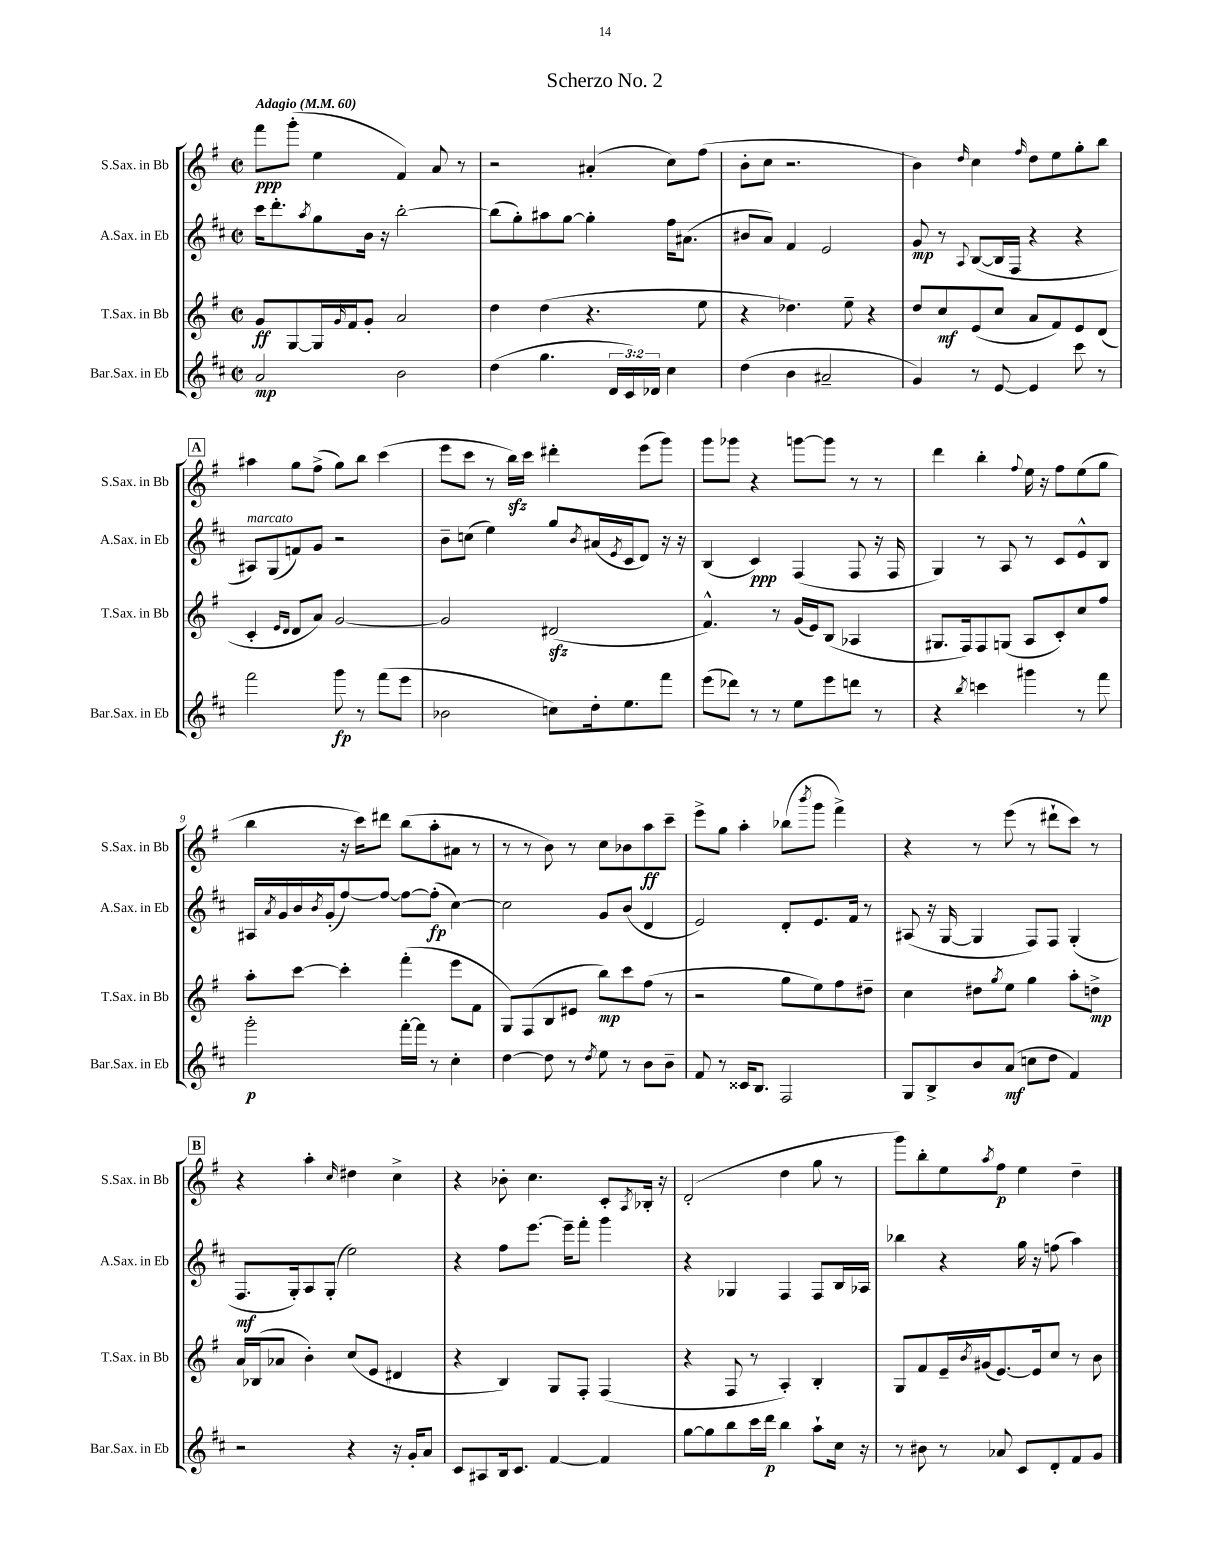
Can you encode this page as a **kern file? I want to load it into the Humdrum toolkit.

**kern	**kern	**kern	**kern
*staff4	*staff3	*staff2	*staff1
*clefG2	*clefG2	*clefG2	*clefG2
*k[f#c#]	*k[f#]	*k[f#c#]	*k[f#]
*M2/2	*M2/2	*M2/2	*M2/2
*met(c|)	*met(c|)	*met(c|)	*met(c|)
*MM60	*MM60	*MM60	*MM60
2a	8g	16ccc#	8fff#
.	.	8.ddd'	.
.	[8G	.	(8ggg'
.	.	8qaa	.
.	16G]	8gg	4ee
.	16qqg	.	.
.	16f#	.	.
.	8g'	16b	.
.	.	16r	.
2b	2a	[2bb'	4f#)
.	.	.	8a
.	.	.	8r
=	=	=	=
(4dd	4dd	(8bb]	2r
.	.	8gg')	.
4.gg	(4dd	8aa#	.
.	.	[8gg	.
.	4.r	4gg']	(4a#'
24d	.	.	.
24c#)	.	.	.
24d-	.	.	.
4cc#	.	16ff#	8cc)
.	.	(8.a#	.
.	8ee	.	(8ff#
=	=	=	=
(4dd	4r	8b#	8b'
.	.	8a)	8cc
4b	4.dd-)	4f#	2.r
2a#~	.	2e	.
.	8ee~	.	.
.	4r	.	.
=	=	=	=
4g)	8dd	8g	4b)
.	8cc	8r	.
.	.	8qqA	16qqdd
8r	(8e	([8B	4cc
[8e	8cc	16B]	.
.	.	16F#	.
.	.	.	16qqff#
4e]	8a	4r	8dd
.	8f#)	.	8ee
8ccc#	8e	4r	8gg'
8r	(8d	.	8bb
=	=	=	=
2fff#	4c'	8A#)	4aa#
.	.	(8G	.
.	16qqe	.	.
.	16qqd	.	.
.	8d	8f)	8gg
.	8a)	8g	(8ff#^
8ggg	[2g	2r	8gg)
8r	.	.	8bb
(8fff#	.	.	(4ccc
8eee	.	.	.
=	=	=	=
2b-	2g]	8b~	8eee
.	.	(8cc	8ccc
.	.	4ee)	8r
.	.	.	16bb)
.	.	.	16ccc
8cc)	(2d#	8gg	4ddd#'
.	.	8qb	.
16dd'	.	(16a#	.
.	.	8qe	.
8.ee	.	16c#	.
.	.	8d)	(8eee
8fff#	.	16r	8ggg)
.	.	16r	.
=	=	=	=
(8eee	4.f#^^)	(4B	8ggg
8ddd-)	.	.	8ggg-
8r	.	4c#)	4r
8r	8r	.	.
8ee	(16g	(4F#	[8ggg
.	16e)	.	.
8eee	(8B	.	8ggg]
8ddd	4A-	8F#	8r
8r	.	16r	8r
.	.	16F#	.
=	=	=	=
4r	8.G#	4G)	4ddd
.	16F#)	.	.
8qbb	.	.	.
4ccc	8F#	8r	4bb'
.	(8G	8A	.
.	.	.	8qqff#
4ggg#	8A	8r	16ee
.	.	.	16r
.	8c')	8c#	8ff#
8r	8cc	8e^^	(8ee
8fff#	8ff#	8B	8gg
=	=	=	=
2ggg'	8aa'	16A#	4bb
.	.	8qa	.
.	.	16g	.
.	[8ccc	16b	.
.	.	8qb	.
.	.	(16g'	.
.	4ccc']	[8ff#)	16r
.	.	.	16ccc)
.	.	8ff#_	8ddd#
[16fff#'	(4fff#'	8ff#_	(8bb
16fff#]	.	.	.
8r	.	(8ff#']	8aa'
4cc#'	8eee	[4cc#)	8a#
.	8f#	.	8r
=	=	=	=
[4dd	8G)	2cc#]	8r
.	(8F#	.	8r
8dd]	8B	.	8b)
8r	8e#	.	8r
8qdd	.	.	.
8ee	8bb)	8g	8cc
8r	8ccc	(8b	8b-
8b	(8ff#	4d	8aa
8b~	8r	.	8ccc~
=	=	=	=
8f#	2r	2e)	8eee^
8r	.	.	8gg
16c##	.	.	4aa'
8.B	.	.	.
2F#	8gg	8d'	(8bb-
.	.	.	8qbbb
.	8ee)	8.e	8ggg
.	8ff#	.	4fff#^)
.	.	16f#	.
.	8dd#~	8r	.
=	=	=	=
8G	4cc	(8A#	4r
8B^	.	16r	.
.	.	[16G	.
8b	8dd#	4G]	8r
.	8qgg	.	.
(8a	8ee	.	(8eee
8cc	4gg	8F#)	8r
8dd	.	8F#	8ddd#`
4f#)	8aa'	(4G'	8ccc)
.	8dd^	.	8r
=	=	=	=
2r	16a	8.F#	4r
.	(16B-	.	.
.	8a-	.	.
.	.	16G')	.
.	4b')	8A	4aa'
.	.	(8G'	.
.	.	.	16qqcc
4r	(8cc	2ee)	4dd#
.	8e	.	.
16r	4d#	.	4cc^
16g'	.	.	.
8a	.	.	.
=	=	=	=
8c#	4r	4r	4r
8A#	.	.	.
16B	4B)	8ff#	8b-'
8.c#	.	.	.
.	.	[8.eee	4.cc
[4f#	8G	.	.
.	.	16eee~]	.
.	8F#'	8fff#'	.
4f#]	(4F#	4ggg	8c'
.	.	.	8qA
.	.	.	16B-'
.	.	.	16r
=	=	=	=
[8gg	4r	4r	(2d'
8gg]	.	.	.
8bb	8F#	4G-	.
16ccc#	8r	.	.
16ddd	.	.	.
4bb	4A')	4F#	4dd
8aa`	4B'	8F#	8gg
16cc#	.	16B	8r
16r	.	16A-	.
=	=	=	=
8r	8G	4bb-	8ggg)
8b#	8f#	.	8bb'
8r	16e~	4r	8ee
.	8qb	.	.
.	(16g#	.	.
.	.	.	8qaa
8a-	[8.e)	.	8ff#
8c#	.	16gg	4ee
.	16e]	16r	.
8d'	8cc	(8ff	.
8f#	8r	4aa)	4dd~
8g	8b	.	.
==	==	==	==
*-	*-	*-	*-
